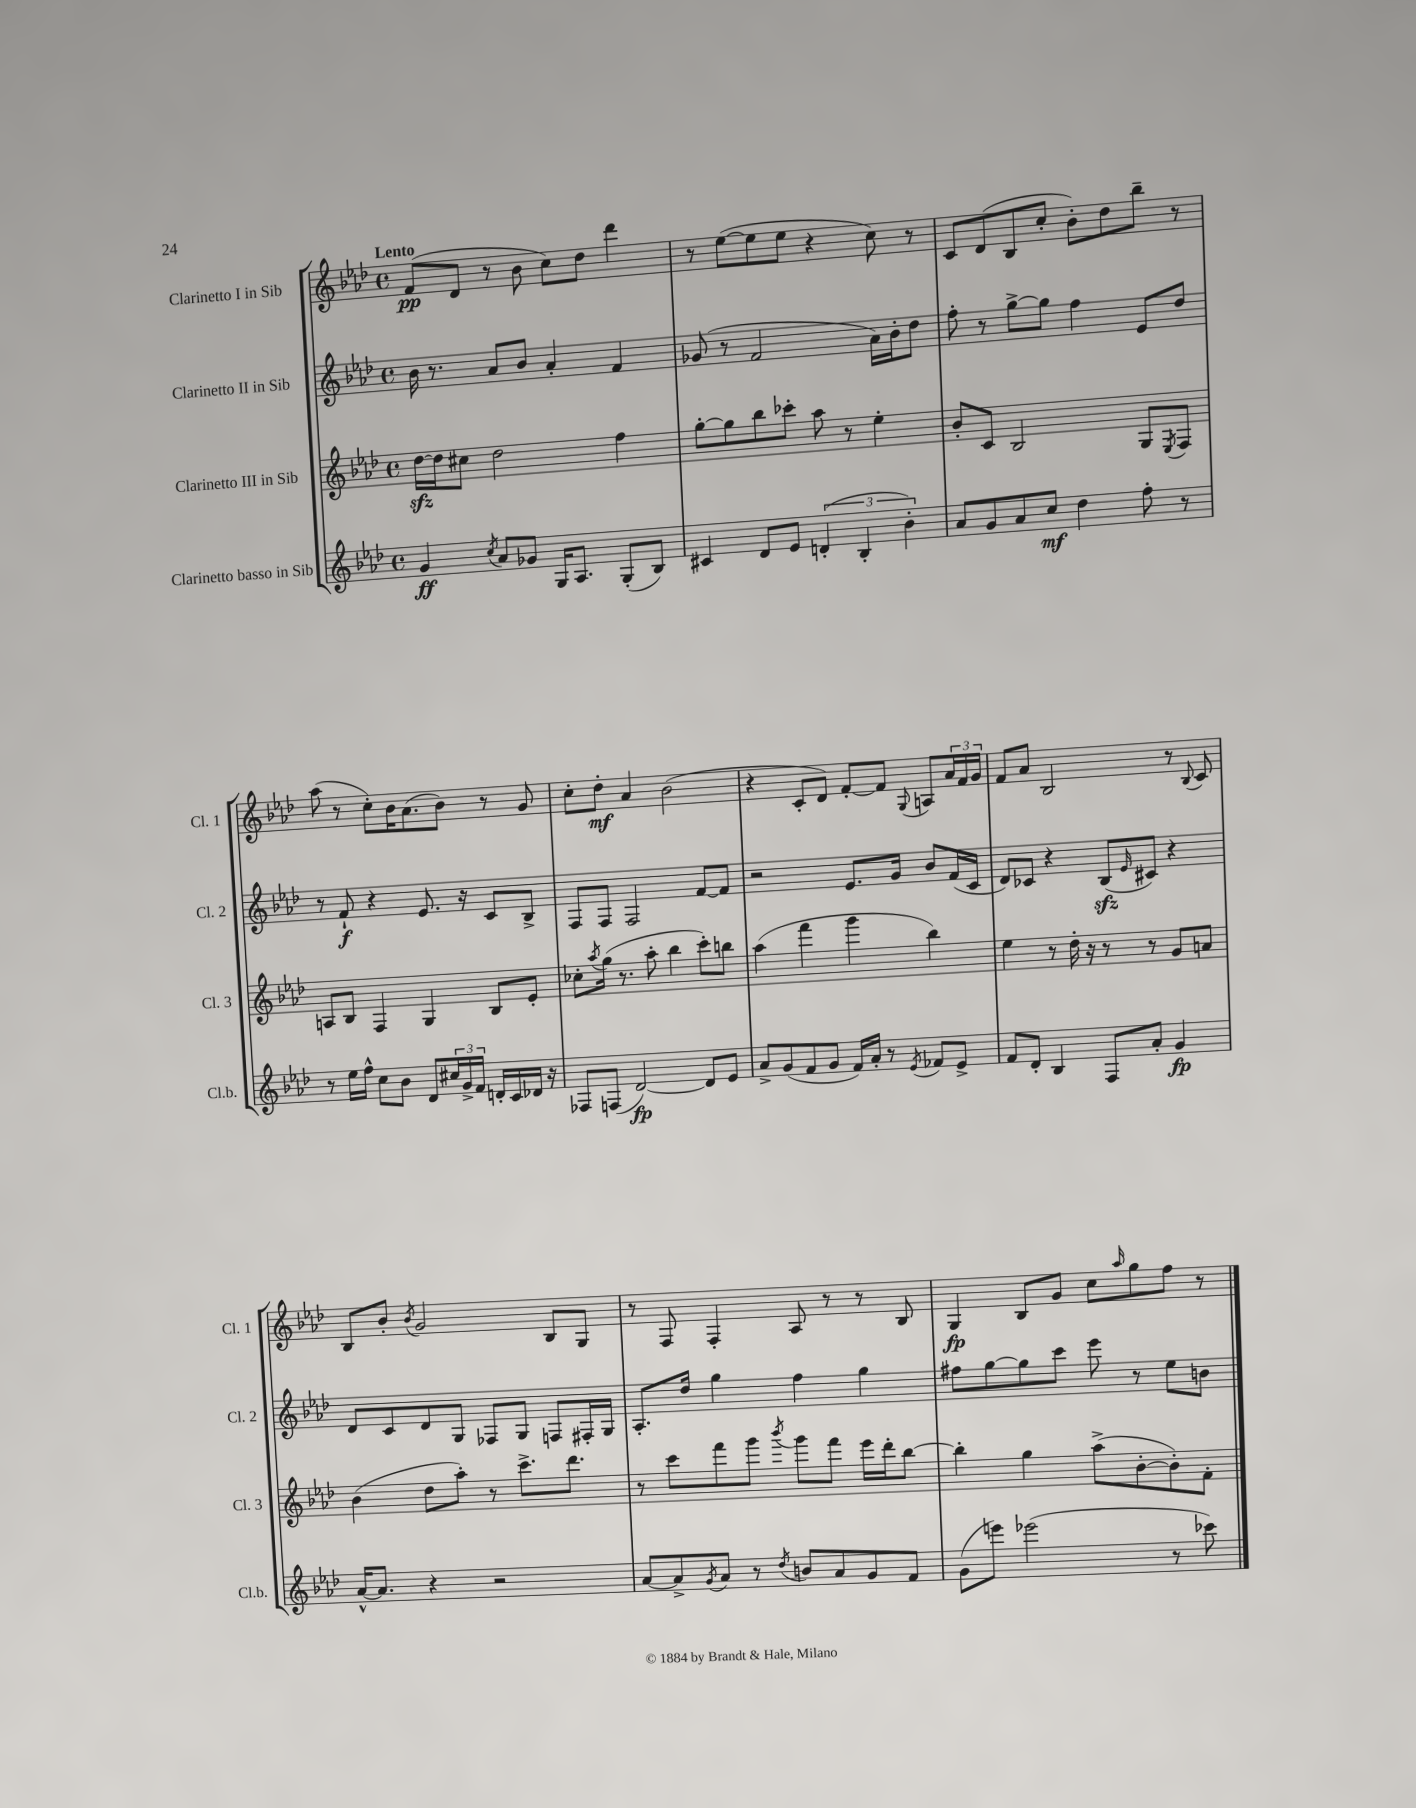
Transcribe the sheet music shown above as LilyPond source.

<<
\new StaffGroup <<
\new Staff = "s0" \with { instrumentName = "Clarinetto I in Sib" shortInstrumentName = "Cl. 1" } {
    \clef treble \key aes \major \defaultTimeSignature \time 4/4 \tempo "Lento"
    f'8\pp( des'8 r8 bes'8 c''8) des''8 des'''4 |
    r8 ees''8~( ees''8 ees''8 r4 c''8) r8 |
    c'8 des'8( bes8 c''8-. bes'8-.) des''8 bes''8-- r8 |
    aes''8( r8 c''8-.) bes'16 aes'8.( bes'8) r8 g'8 |
    c''8-. des''8-.\mf aes'4 bes'2( |
    r4 c'8-. des'8) f'8~-. f'8 \appoggiatura { g8 } a8 \tuplet 3/2 { aes'16 f'16 g'16 } |
    f'8 aes'8 bes2 r8 \appoggiatura { bes8 } c'8 |
    bes8 bes'8-. \acciaccatura { bes'8 } g'2 bes8 g8 |
    r8 f8 f4-. aes8 r8 r8 bes8 |
    g4\fp bes8 g'8 c''8 \grace { aes''16 } g''8 f''8 r8 \bar "|." |
}
\new Staff = "s1" \with { instrumentName = "Clarinetto II in Sib" shortInstrumentName = "Cl. 2" } {
    \clef treble \key aes \major \defaultTimeSignature \time 4/4
    bes'16 r8. aes'8 bes'8 aes'4-. f'4 |
    ges'8( r8 f'2 aes'16) bes'16-. des''8 |
    f''8-. r8 g''8~-> g''8 f''4 ees'8 des''8 |
    r8 f'8-!\f r4 ees'8. r16 c'8 bes8-> |
    f8 f8 f2 f'8~ f'8 |
    r2 ees'8. g'16 bes'8 f'16( c'16 |
    des'8) ces'8 r4 bes8\sfz( \grace { ees'16 } cis'8) r4 |
    des'8 c'8 des'8 g8 fes8 g8 f8 fis16-. g16 |
    aes8.-. des''16 g''4 f''4 g''4 |
    fis''8 g''8~ g''8 c'''8 ees'''8 r8 ees''8 b'8 \bar "|." |
}
\new Staff = "s2" \with { instrumentName = "Clarinetto III in Sib" shortInstrumentName = "Cl. 3" } {
    \clef treble \key aes \major \defaultTimeSignature \time 4/4
    des''16~\sfz des''16 cis''8 des''2 f''4 |
    g''8~-. g''8 bes''8 ces'''8-. aes''8 r8 ees''4-. |
    bes'8-. c'8 bes2 g8 \acciaccatura { ees8 } f8 |
    a8 bes8 f4 g4 bes8 ees'8-. |
    ces''8-. \acciaccatura { aes''8 } g''16( r8. aes''8-. bes''4 c'''8-.) b''8 |
    aes''4( f'''4 g'''4 bes''4) |
    ees''4 r8 des''16-. r16 r8 r8 g'8 a'8 |
    bes'4( des''8 aes''8-.) r8 c'''8.-> des'''8. |
    r8 c'''8 f'''8 g'''8 \acciaccatura { bes'''8 } g'''8 f'''8 ees'''16 des'''16-. bes''8~ |
    bes''4-. g''4 aes''8->( bes'8~-. bes'8-.) f'8-. \bar "|." |
}
\new Staff = "s3" \with { instrumentName = "Clarinetto basso in Sib" shortInstrumentName = "Cl.b." } {
    \clef treble \key aes \major \defaultTimeSignature \time 4/4
    g'4\ff \acciaccatura { c''8 } aes'8 ges'8 g16 aes8. g8-.( bes8) |
    cis'4 des'8 ees'8 \tuplet 3/2 { d'4-.( bes4-. bes'4-.) } |
    aes'8 g'8 aes'8 c''8\mf des''4 f''8-. r8 |
    r8 ees''16 f''16-^ c''8 bes'8 des'8 \tuplet 3/2 { cis''16 g'16-> f'16 } d'16-. c'16 des'16 r16 |
    fes8 f8( des'2~\fp) des'8 ees'8 |
    aes'8-> g'8( f'8 g'8 f'16) aes'16-. r8 \acciaccatura { ees'8 } fes'8 ees'8-> |
    f'8 des'8-. bes4 f8 aes'8-. g'4\fp |
    aes'16~-^ aes'8. r4 r2 |
    aes'8~ aes'8-> \acciaccatura { g'8 } aes'8 r8 \acciaccatura { des''8 } b'8 aes'8 g'8 f'8 |
    g'8( e'''8) ees'''2( r8 ces'''8) \bar "|." |
}
>>
>>
\layout { \context { \Score \remove "Bar_number_engraver" } }
